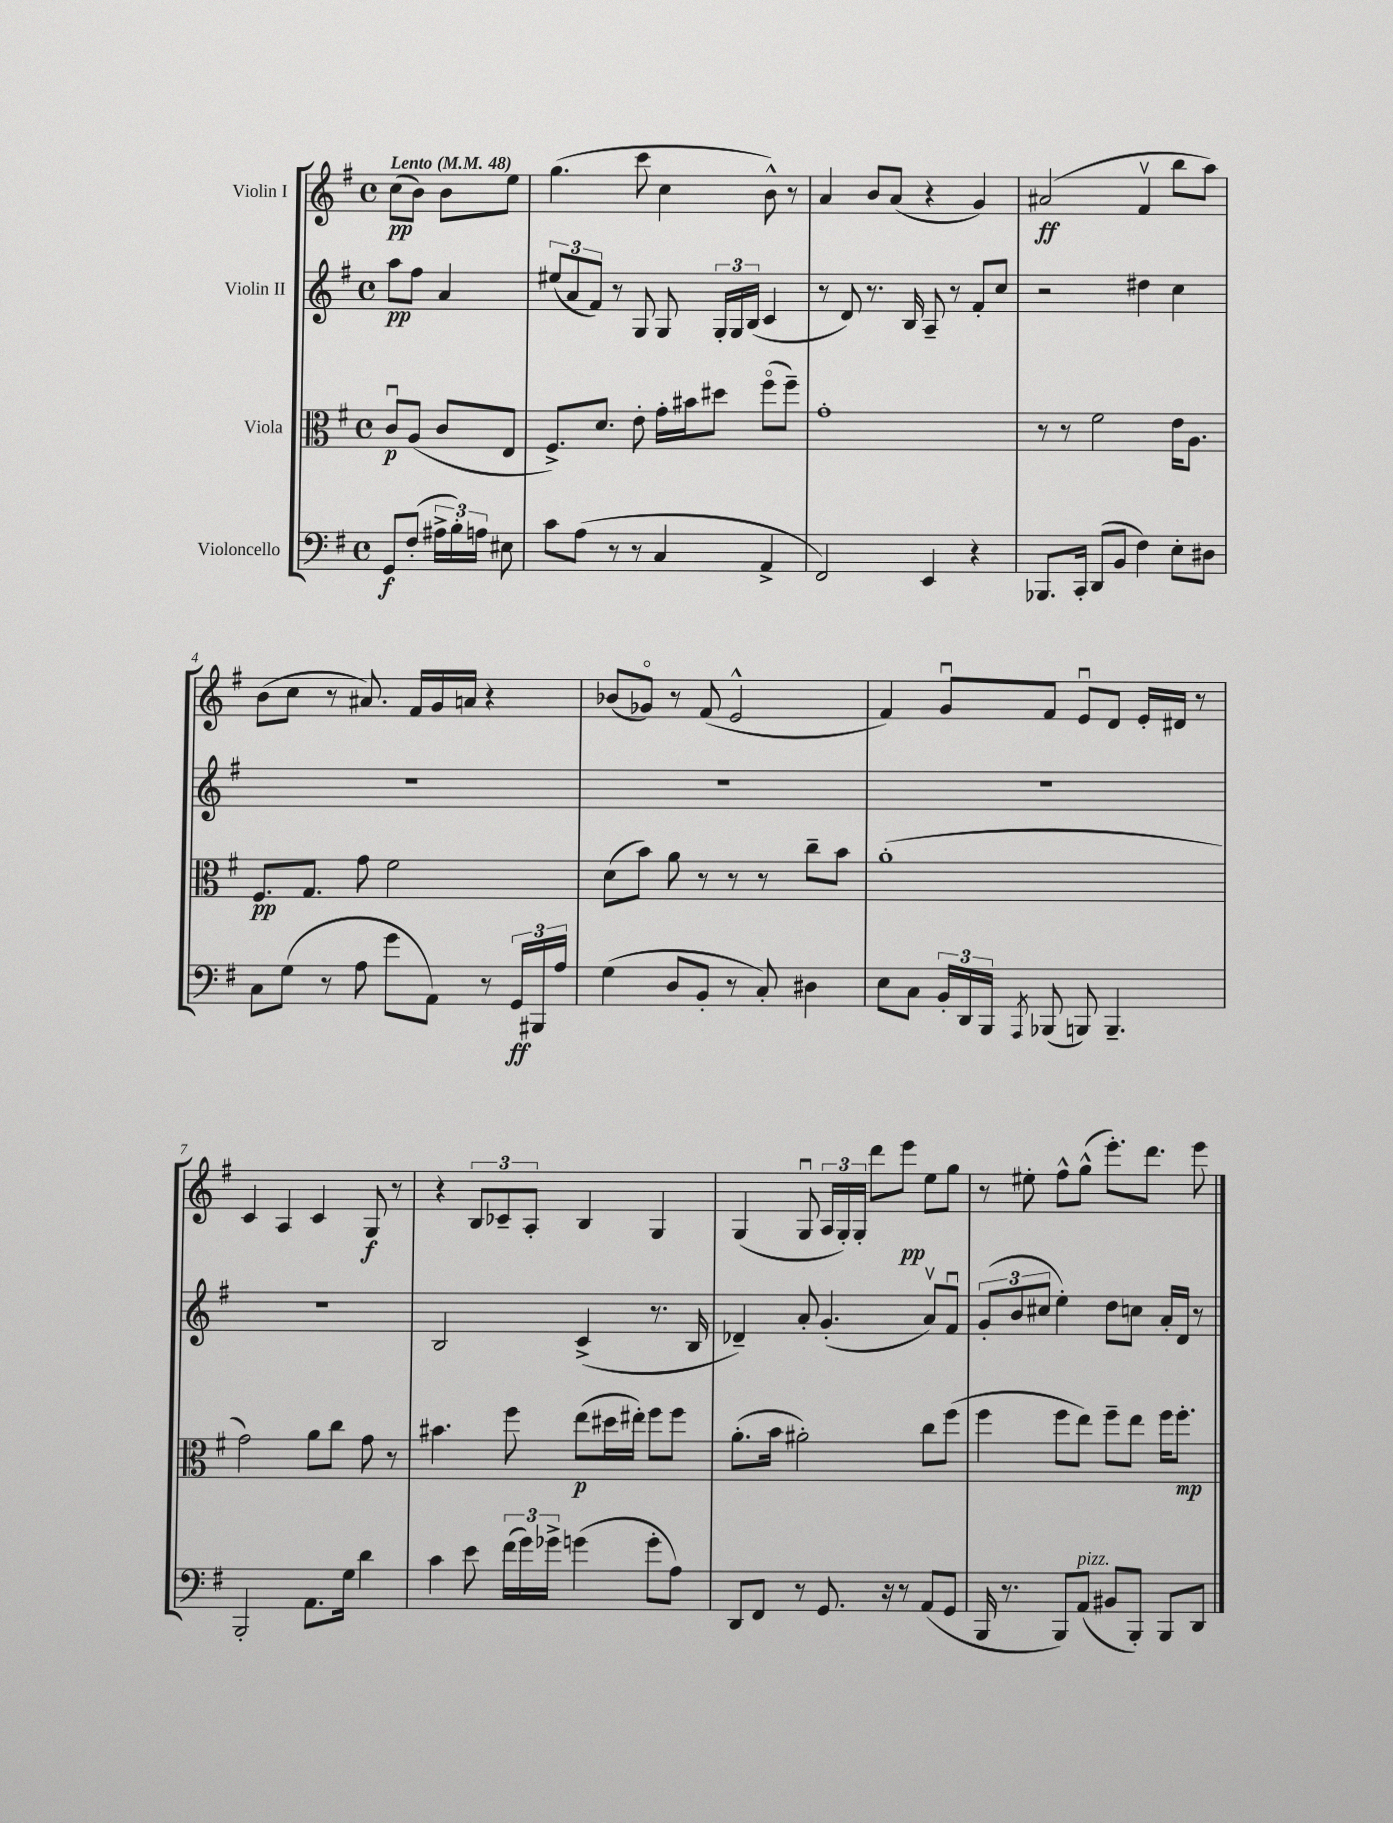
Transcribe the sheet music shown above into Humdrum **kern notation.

**kern	**dynam	**kern	**dynam	**kern	**dynam	**kern	**dynam
*part4	*part4	*part3	*part3	*part2	*part2	*part1	*part1
*staff4	*staff4	*staff3	*staff3	*staff2	*staff2	*staff1	*staff1
*I"Violoncello	*	*I"Viola	*	*I"Violin II	*	*I"Violin I	*
*clefF4	*	*clefC3	*	*clefG2	*	*clefG2	*
*k[f#]	*	*k[f#]	*	*k[f#]	*	*k[f#]	*
*M4/4	*	*M4/4	*	*M4/4	*	*M4/4	*
*met(c)	*	*met(c)	*	*met(c)	*	*met(c)	*
*MM48	*	*MM48	*	*MM48	*	*MM48	*
=	=	=	=	=	=	=	=
!	!	!	!	!	!	!LO:TX:a:B:t=Lento	!
8GG/L	f	8cu/L	p	8aa\L	pp	(8cc\L	pp
(8F#'/J	.	(8A/J	.	8ff#\J	.	8b\J)	.
24A#X^\LL	.	8c/L	.	4a/	.	8b\L	.
24B'\)	.	.	.	.	.	.	.
24An\JJ	.	.	.	.	.	.	.
8E#X\	.	8E/J	.	.	.	8ee\J	.
=1	=1	=1	=1	=1	=1	=1	=1
8c\L	.	8.F#^/L)	.	(12ee#X/L	.	(4.gg\	.
.	.	.	.	12a/	.	.	.
(8A\J	.	.	.	.	.	.	.
.	.	.	.	12f#/J)	.	.	.
.	.	8.d/J	.	.	.	.	.
8r	.	.	.	8r	.	.	.
8r	.	8e'\	.	8G/	.	8ccc\	.
4C/	.	16g'\LL	.	8G/	.	4cc\	.
.	.	16b#X\J	.	.	.	.	.
.	.	8dd#X\J	.	24G'/LL	.	.	.
.	.	.	.	24G/	.	.	.
.	.	.	.	(24B/JJ	.	.	.
4AA^/	.	(8ff#\L	.	4c/	.	8b^^\)	.
.	.	8ff#~\J)	.	.	.	8r	.
=2	=2	=2	=2	=2	=2	=2	=2
2FF#/)	.	1g'	.	8r	.	4a/	.
.	.	.	.	8d/)	.	.	.
.	.	.	.	8.r	.	8b/L	.
.	.	.	.	.	.	(8a/J	.
.	.	.	.	16B/	.	.	.
4EE/	.	.	.	8A~/	.	4r	.
.	.	.	.	8r	.	.	.
4r	.	.	.	8f#'/L	.	4g/)	.
.	.	.	.	8cc/J	.	.	.
=3	=3	=3	=3	=3	=3	=3	=3
8.BBB-X/L	.	8r	.	2r	.	(2a#X/	ff
.	.	8r	.	.	.	.	.
16CC'/Jk	.	.	.	.	.	.	.
(8DD/L	.	2f#\	.	.	.	.	.
8BB/J	.	.	.	.	.	.	.
4F#\)	.	.	.	4dd#X\	.	4f#v/	.
8E'\L	.	16e\KL	.	4cc\	.	8bb\L	.
.	.	8.A\J	.	.	.	.	.
8D#X\J	.	.	.	.	.	8aa\J)	.
!!LO:LB:g=z
=4	=4	=4	=4	=4	=4	=4	=4
8C\L	.	8.F#/L	pp	1r	.	(8b\L	.
(8G\J	.	.	.	.	.	8cc\J	.
.	.	8.G/J	.	.	.	.	.
8r	.	.	.	.	.	8r	.
8A\	.	8g\	.	.	.	8.a#X/)	.
8g\L	.	2f#\	.	.	.	.	.
.	.	.	.	.	.	16f#/LL	.
8AA\J)	.	.	.	.	.	16g/	.
.	.	.	.	.	.	16an/JJ	.
8r	.	.	.	.	.	4r	.
24GG/LL	ff	.	.	.	.	.	.
24BBB#X/	.	.	.	.	.	.	.
24A/JJ	.	.	.	.	.	.	.
=5	=5	=5	=5	=5	=5	=5	=5
(4G\	.	(8d\L	.	1r	.	(8b-X/L	.
.	.	8b\J)	.	.	.	8g-X/J)	.
8D/L	.	8a\	.	.	.	8r	.
8BB'/J	.	8r	.	.	.	(8f#/	.
8r	.	8r	.	.	.	2e^^/	.
8C'/)	.	8r	.	.	.	.	.
4D#X\	.	8cc~\L	.	.	.	.	.
.	.	8b\J	.	.	.	.	.
=6	=6	=6	=6	=6	=6	=6	=6
8E\L	.	(1a'	.	1r	.	4f#/)	.
8C\J	.	.	.	.	.	.	.
24BB'/LL	.	.	.	.	.	8gu/L	.
24DD/	.	.	.	.	.	.	.
24BBB/JJ	.	.	.	.	.	.	.
8qAAA/	.	.	.	.	.	.	.
(8BBB-X/	.	.	.	.	.	8f#/J	.
8BBBn/)	.	.	.	.	.	8eu/L	.
4.BBB~/	.	.	.	.	.	8d/J	.
.	.	.	.	.	.	16e'/LL	.
.	.	.	.	.	.	16d#X/JJ	.
.	.	.	.	.	.	8r	.
!!LO:LB:g=z
=7	=7	=7	=7	=7	=7	=7	=7
2BBB'/	.	2g\)	.	1r	.	4c/	.
.	.	.	.	.	.	4A/	.
8.AA\L	.	8a\L	.	.	.	4c/	.
.	.	8cc\J	.	.	.	.	.
16G\Jk	.	.	.	.	.	.	.
4d\	.	8g\	.	.	.	8G/	f
.	.	8r	.	.	.	8r	.
=8	=8	=8	=8	=8	=8	=8	=8
4c\	.	4.b#X\	.	2B/	.	4r	.
8e\	.	.	.	.	.	12B/L	.
.	.	.	.	.	.	12c-X~/	.
(24f#\LL	.	8ff#\	.	.	.	.	.
24g\)	.	.	.	.	.	12A'/J	.
24g-X^\JJ	.	.	.	.	.	.	.
(4gn\	.	(8ee\L	p	(4c^/	.	4B/	.
.	.	16dd#X\L	.	.	.	.	.
.	.	16ee#X'\JJ)	.	.	.	.	.
8g'\L	.	8ff#\L	.	8.r	.	4G/	.
8A\J)	.	8ff#\J	.	.	.	.	.
.	.	.	.	16B/	.	.	.
=9	=9	=9	=9	=9	=9	=9	=9
8DD/L	.	(8.a'\L	.	4d-X~/)	.	(4G/	.
8FF#/J	.	.	.	.	.	.	.
.	.	16b\Jk	.	.	.	.	.
8r	.	2a#X'\)	.	8a'/	.	8Gu/	.
8.GG/	.	.	.	(4.g'/	.	24A/LL	.
.	.	.	.	.	.	24G'/)	.
.	.	.	.	.	.	24G'/JJ	.
.	.	.	.	.	.	8ddd\L	.
16r	.	.	.	.	.	.	.
8r	.	.	.	.	.	8eee\J	pp
(8AA/L	.	8cc\L	.	8av/L)	.	8ee\L	.
8GG/J	.	(8ff#\J	.	8f#u/J	.	8gg\J	.
=10	=10	=10	=10	=10	=10	=10	=10
16BBB/	.	4ff#\	.	(12g'/L	.	8r	.
8.r	.	.	.	.	.	.	.
.	.	.	.	12b/	.	.	.
.	.	.	.	.	.	8ee#X'\	.
.	.	.	.	12cc#X/J	.	.	.
8BBB/L)	.	8ff#\L	.	4ee'\)	.	8ff#^^\L	.
!LO:TX:a:i:t=pizz.	!	!	!	!	!	!	!
(8AA/J	.	8ee\J)	.	.	.	(8gg^^\J	.
8BB#X/L	.	8ff#~\L	.	8dd\L	.	8.eee'\L)	.
8BBB'/J)	.	8ee\J	.	8ccn\J	.	.	.
.	.	.	.	.	.	8.ddd\J	.
8BBB/L	.	16ff#\KL	.	16a'/LL	.	.	.
.	.	8.ff#'\J	mp	16d/JJ	.	.	.
8DD/J	.	.	.	8r	.	8eee\	.
==	==	==	==	==	==	==	==
*-	*-	*-	*-	*-	*-	*-	*-
